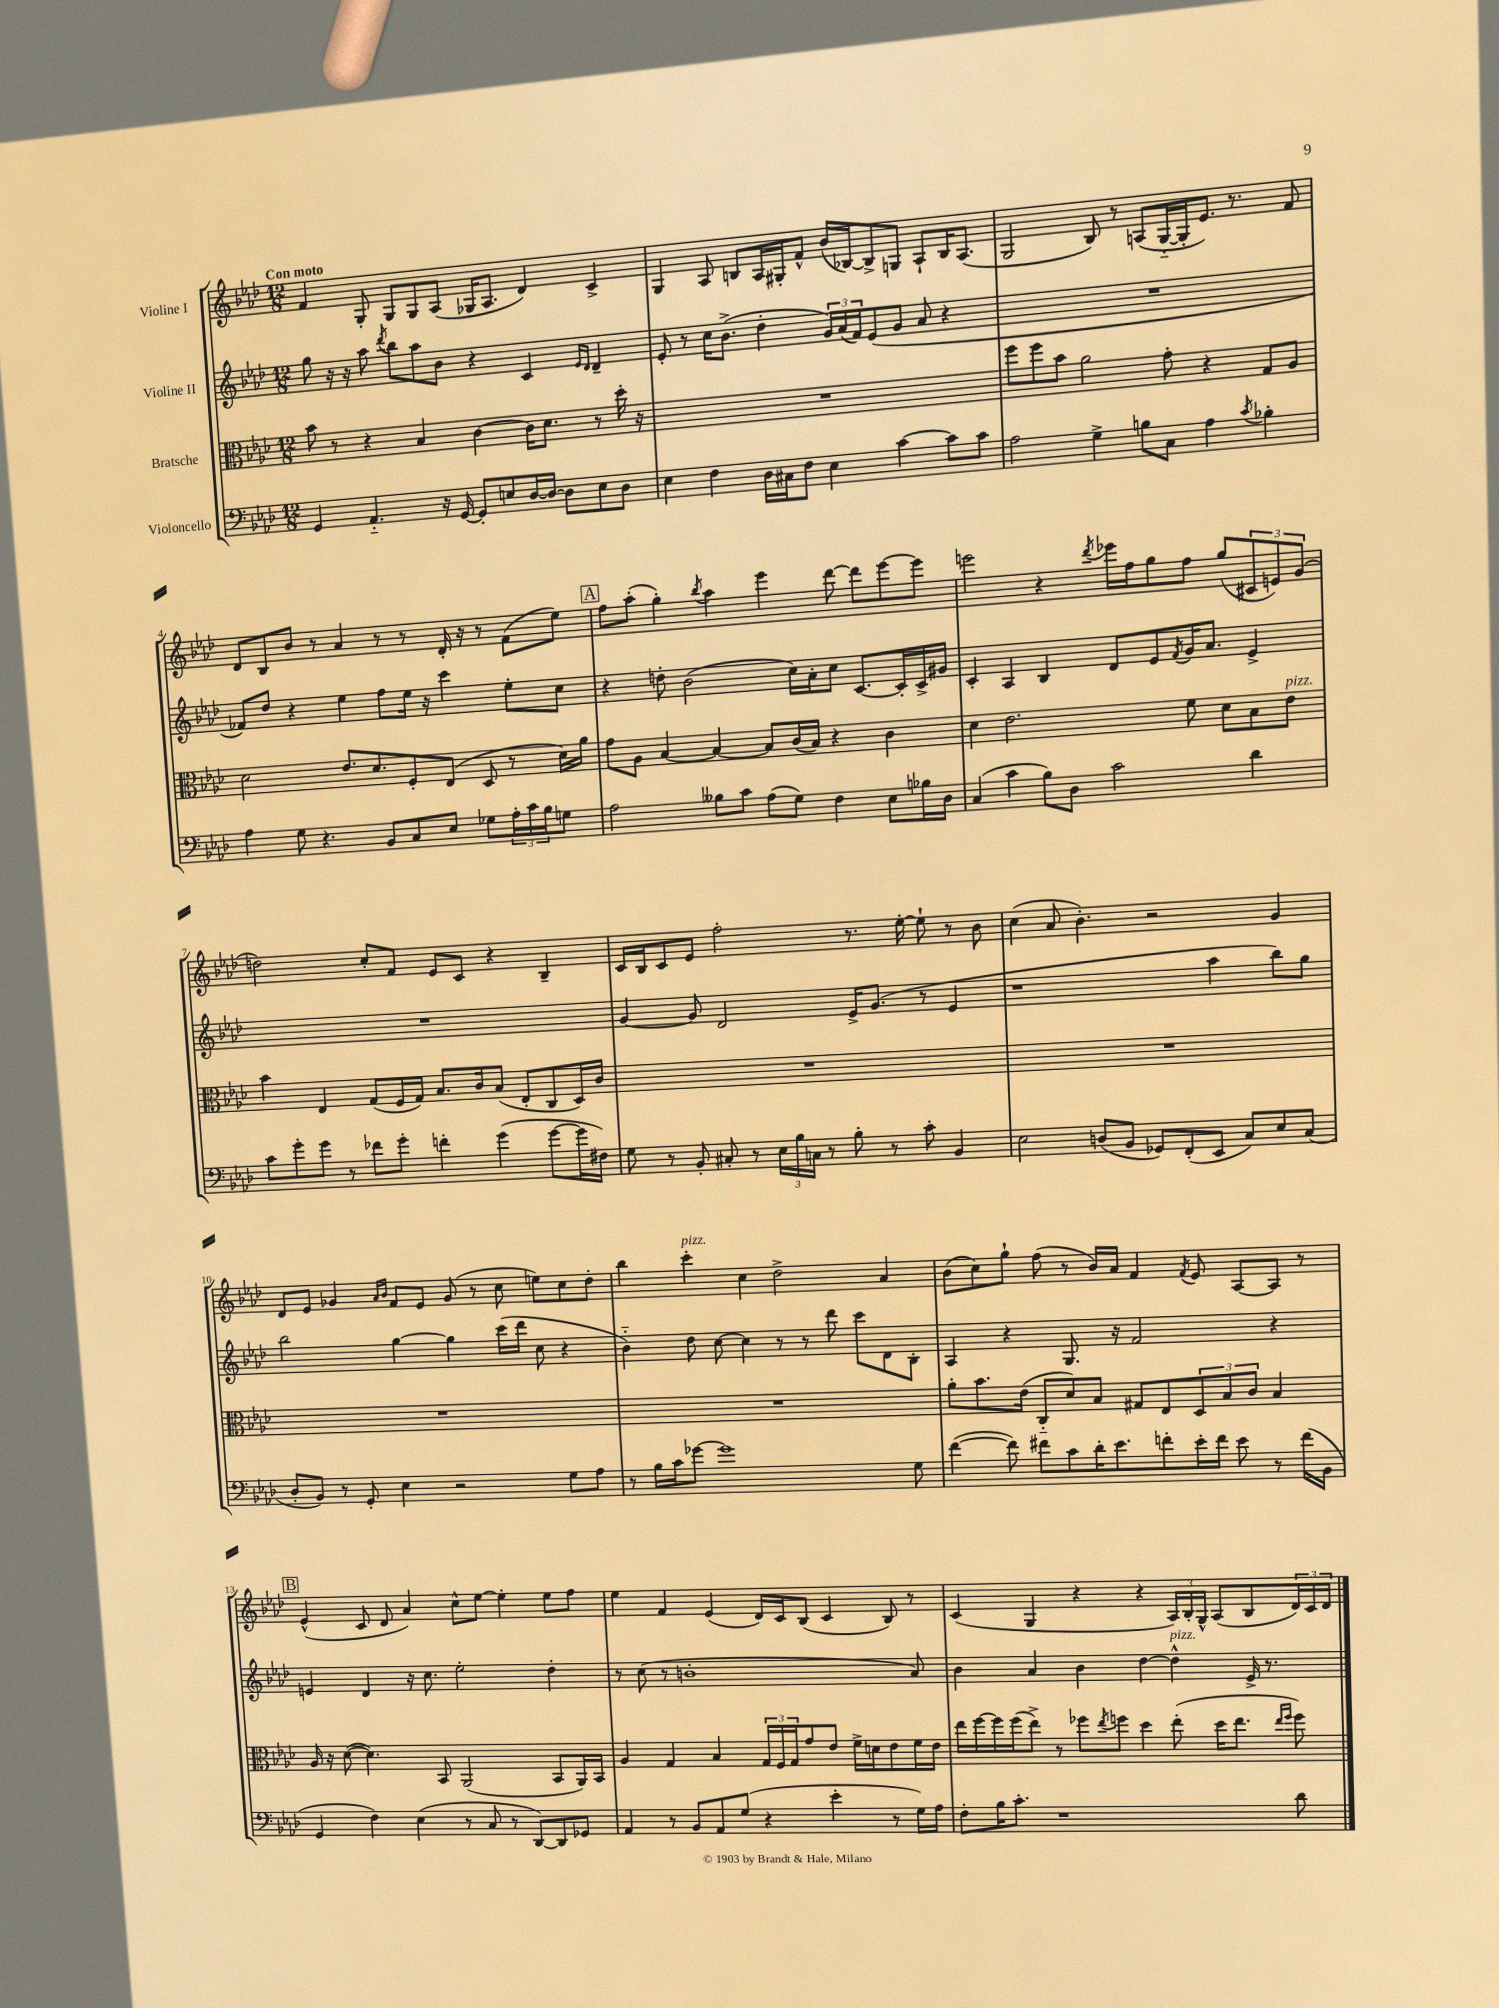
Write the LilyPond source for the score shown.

<<
\new StaffGroup <<
\new Staff = "s0" \with { instrumentName = "Violine I" } {
    \clef treble \key aes \major \numericTimeSignature \time 12/8 \tempo "Con moto"
    f'4 g8-. g8 g8 aes8( ges16 aes8. des'4) c'4-> |
    g4 aes8 b8 aes16 gis16-. f'8-^ bes'16( bes16~) bes8-> g8 aes8-! bes16 aes8.( |
    g2 bes8) r8 a8( g16~-_ g16-. ees'8.) r8. f'8 |
    des'8 bes8 bes'8 r8 aes'4 r8 r8 des'16-. r16 r8 f'8( ees''8) |
    \mark \markup { \box "A" } f''8 aes''8-.( g''4-.) \acciaccatura { bes''8 } aes''4 ees'''4 des'''8~ des'''8 ees'''8~ ees'''8 |
    e'''2 r4 \acciaccatura { des'''8 } ees'''16 f''16 g''8 f''8 g''8( \tuplet 3/2 { cis'8 e'8) g'8( } |
    d''2) c''8-. f'8 ees'8 c'8 r4 bes4-- |
    c'16 bes16 c'8 ees'8 f''2-. r8. ees''16~-. ees''8-! r8 bes'8 |
    c''4( aes'8 bes'4.-.) r2 g'4 |
    des'8 ees'8 ges'4 \grace { aes'16 bes'16 } f'8 ees'8 ges'8( r8 c''8 e''8) c''8 des''8-. |
    bes''4 c'''4-.^\markup { \italic "pizz." } c''4 des''2-> aes'4 |
    bes'8( c''8) g''8-! f''8( r8 bes'16) aes'16 f'4 \acciaccatura { f'8 } ees'8 aes8~ aes8 r8 |
    \mark \markup { \box "B" } ees'4-^( c'8 des'8 aes'4) c''8-^ ees''8~ ees''4-. ees''8 f''8 |
    ees''4 f'4 ees'4( des'16) c'16 bes8( c'4 bes8) r8 |
    c'4( g4 r4 r4 \tuplet 3/2 { aes16) bes16-. g16-^ } aes8( bes8 \tuplet 3/2 { des'16) c'16 des'16 } \bar "|." |
}
\new Staff = "s1" \with { instrumentName = "Violine II" } {
    \clef treble \key aes \major \numericTimeSignature \time 12/8
    g''8 r16 r16 aes''8 \acciaccatura { des'''8 } bes''8 aes''8 bes'8 r4 c'4 \grace { ees'16 des'16 } des'4-- |
    ees'8-. r8 c''16 bes'8.->( des''4-. \tuplet 3/2 { g'16) aes'16( f'16) } ees'8( g'8 aes'8 r4 |
    R1. |
    fes'8) des''8 r4 ees''4 f''8 ees''16 r16 c'''4 ees''8-. c''8 |
    \mark \markup { \box "A" } r4 d''8-. bes'2( c''16) aes'16-. c''8 c'8.~ c'16-. c'16-> gis'16 |
    c'4-. aes4 bes4 des'8 ees'8 \acciaccatura { f'8 } g'16 aes'8. ees'4-> |
    R1. |
    g'4~ g'8 des'2 ees'16-> g'8.( r8 ees'4 |
    r1 aes''4 bes''8) g''8 |
    bes''2 g''4~ g''4 c'''16( des'''16 c''8 r4 |
    bes'4-_) des''8 c''8~ c''4 r8 r8 des'''8 c'''8 des'8 bes8-. |
    aes4 r4 g8. r16 f'2 r4 |
    \mark \markup { \box "B" } e'4 des'4 r16 c''8. ees''2-. des''4-. |
    r8 c''8( r8 b'1-. aes'8) |
    bes'4 aes'4 bes'4 des''4~ des''4-^^\markup { \italic "pizz." } ees'16-> r8. \bar "|." |
}
\new Staff = "s2" \with { instrumentName = "Bratsche" } {
    \clef alto \key aes \major \numericTimeSignature \time 12/8
    bes'8 r8 r4 bes4 c'4~ c'16 des'8. r8 des''16-. r16 |
    R1. |
    f''8 f''8 bes'8 aes'2 g'8-. r4 g8 aes8 |
    des'2 ees'8. des'8. f8-. ees8( des8 r8 des'16) aes'16 |
    \mark \markup { \box "A" } g'8 aes8 bes4~ bes4~ bes8 c'16( bes16) r4 c'4 |
    des'4 ees'2. f'8 des'8 bes8 ees'8^\markup { \italic "pizz." } |
    bes'4 ees4 g8( f16 g16) bes8. c'16 bes8( ees8-. c8 des16) c'16 |
    R1. |
    R1. |
    R1. |
    R1. |
    aes'8-. bes'8. ees'16( c8-_ des'8) bes8 gis8 ees8 \tuplet 3/2 { des8 bes8 c'8 } bes4 |
    \mark \markup { \box "B" } aes16 r16 des'8~( des'4.) bes,8 aes,2( bes,8 aes,16) bes,16 |
    aes4 g4 bes4 \tuplet 3/2 { g16 f16 g16 } g'8 ees'8 f'16-> d'16 ees'8 f'16 ees'16 |
    ees''16 f''16~ f''16 f''16( ees''8->) r8 fes''8 \acciaccatura { ees''8 } f''8 des''4 ees''8-.( des''16 ees''8. \grace { ees''16 f''16 } f''8) \bar "|." |
}
\new Staff = "s3" \with { instrumentName = "Violoncello" } {
    \clef bass \key aes \major \numericTimeSignature \time 12/8
    g,4 aes,4.-_ r16 g,16~ g,8-. e8 des16~ des16~ des8 e8 des8 |
    ees4 f4 des16 cis16 f8 ees4 c'4~ c'8 c'8 |
    aes2 g4-> b8 c8 aes4 \acciaccatura { c'8 } bes4-. |
    aes4 g8 r4. bes,8 c8 ees8 ges8 \tuplet 3/2 { aes16-. c'16 bes16 } g8 |
    \mark \markup { \box "A" } aes2 beses8 c'8 aes8( g8) f4 ees8 bes16 des16 |
    c4( c'4 bes8) des8 c'2 des'4 |
    c'8 g'8-. g'8 r8 fes'8 g'8-. f'4-. g'4( g'8~ g'16 fis16) |
    g8 r8 bes,8-. cis8-. r8 \tuplet 3/2 { ees16 bes16 c16 } r8 bes8-. r8 c'8-. bes,4 |
    ees2 d8( bes,8 ges,8) f,8-.( ees,8 c8) ees8 c8( |
    des8-. bes,8) r8 g,8-. ees4 r2 g8 aes8 |
    r8 bes16 c'16 ges'8~ ges'1 g8 |
    f'4~( f'8) fis'8 c'8 des'16-. ees'8. f'8-. ees'16-. f'16 ees'8 r8 f'16( bes,16 |
    \mark \markup { \box "B" } g,4 f4) ees4( r8 c8 r8 des,8~) des,8 ges,8 |
    aes,4 r8 bes,8 aes,8 g8( r4 ees'4-. r8 g16) aes16 |
    f8-. bes16 c'8.-. r1 des'8 \bar "|." |
}
>>
>>
